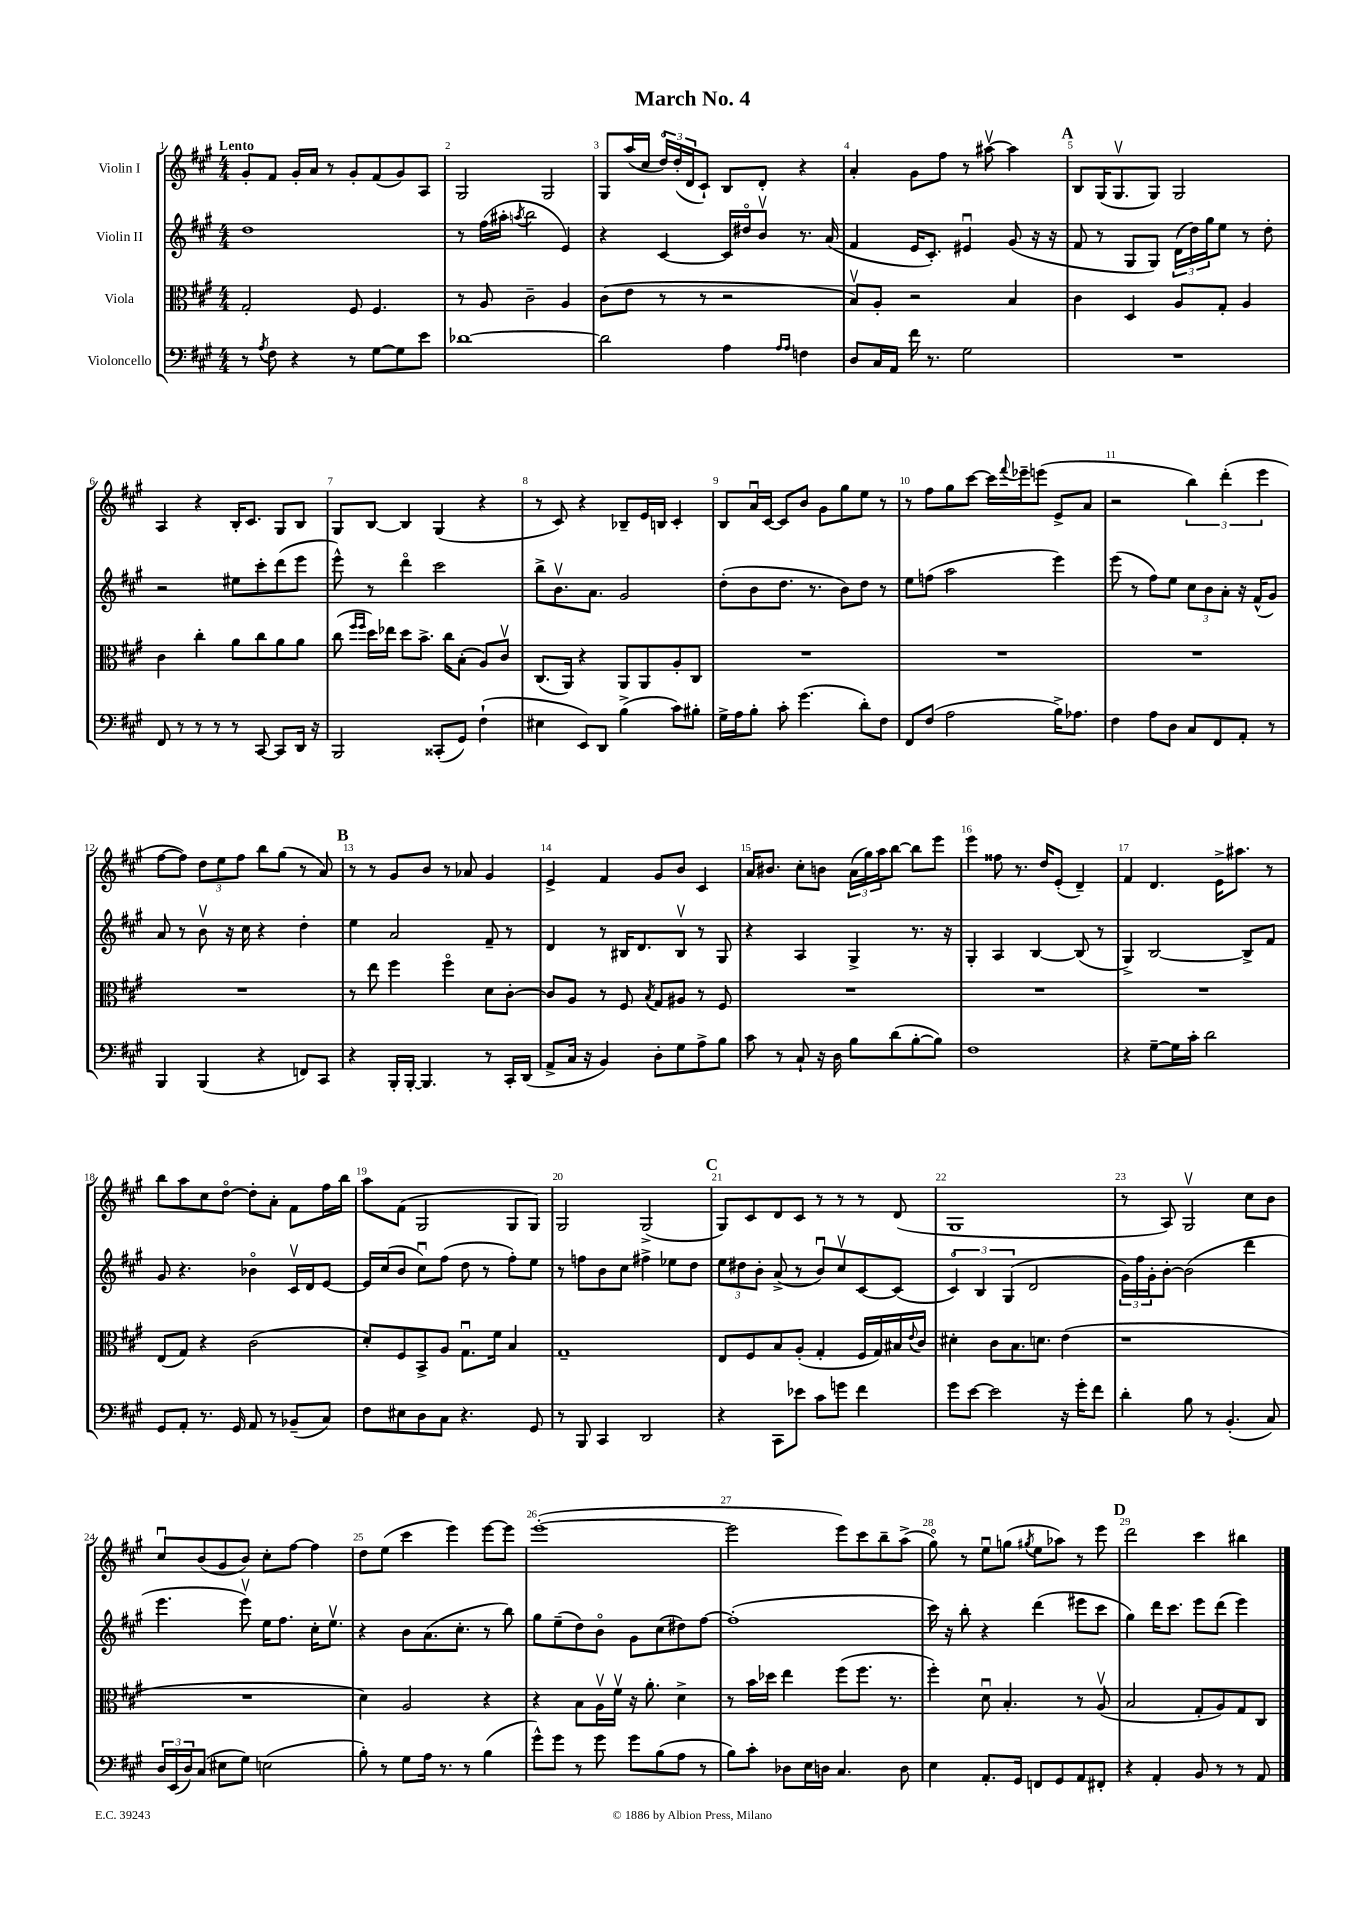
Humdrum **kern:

**kern	**kern	**kern	**kern
*part4	*part3	*part2	*part1
*staff4	*staff3	*staff2	*staff1
*I"Violoncello	*I"Viola	*I"Violin II	*I"Violin I
*clefF4	*clefC3	*clefG2	*clefG2
*k[f#c#g#]	*k[f#c#g#]	*k[f#c#g#]	*k[f#c#g#]
*M4/4	*M4/4	*M4/4	*M4/4
=1	=1	=1	=1
!	!	!	!LO:TX:a:B:t=Lento
8r	2G#'/	1dd	8g#'/L
8qA/	.	.	.
8F#\	.	.	8f#/J
4r	.	.	16g#'/LL
.	.	.	16a/JJ
.	.	.	8r
8r	8F#/	.	8g#'/L
[8G#\L	4.F#/	.	(8f#/
8G#\]	.	.	8g#/)
8e\J	.	.	8A/J
=2	=2	=2	=2
[1d-X	8r	8r	2G#/
.	8A/	(16ff#\LL	.
.	.	16aa#X'\JJ	.
.	.	8qaan/	.
.	2c#~\	2bb\	.
.	.	.	2G#/
.	4A/	4e/)	.
=3	=3	=3	=3
2d-\]	(8c#\L	4r	8G#/L
.	8e\J	.	(16aa/L
.	.	.	16cc#/JJ
.	8r	[4c#/	24dd/LL)
.	.	.	(24dd'/
.	.	.	24d/J
.	8r	.	8c#`/J)
4A\	2r	16c#/LL]	8B/L
.	.	16dd#X/J	.
.	.	8bv/J	8d'/J
16qqA/LL	.	.	.
16qqA/JJ	.	.	.
4Fn\	.	8.r	4r
.	.	(16a/	.
=4	=4	=4	=4
8D/L	8Bv/L)	4f#/	4a'/
16C#/L	8A'/J	.	.
16AA/JJ	.	.	.
16f#\	2r	16e/KL	8g#\L
8.r	.	8.c#'/J)	.
.	.	.	8ff#\J
2G#\	.	4e#Xu/	8r
.	.	.	[8aa#Xv\
.	4B/	(8g#/	4aa#\]
.	.	16r	.
.	.	16r	.
!!LO:REH:place=s1:t=A
=5	=5	=5	=5
1r	4c#\	8f#/	8B/L
.	.	8r	(16G#/K
.	.	.	8.G#v/
.	4D/	8G#/L	.
.	.	8G#/J)	8G#/J)
.	8A/L	(24d\LL	2G#/
.	.	24dd\)	.
.	.	24gg#\J	.
.	8G#'/J	8ee\J	.
.	4A/	8r	.
.	.	8dd'\	.
!!LO:LB:g=z
=6	=6	=6	=6
8FF#/	4c#\	2r	4A/
8r	.	.	.
8r	4cc#'\	.	4r
8r	.	.	.
8r	8a\L	8ee#X\L	16B'/KL
.	.	.	8.c#/J
[8CC#/	8cc#\	8ccc#'\	.
8CC#/L]	8a\	(8ddd\	8G#/L
16DD/Jk	8a\J	8eee\J	8B/J
16r	.	.	.
=7	=7	=7	=7
2BBB/	(8cc#\	8eee^^\)	8G#/L
.	16qqff#/LL	.	.
.	16qqff#/JJ	.	.
.	16dd\LL)	8r	[8B/J
.	16ee-X\JJ	.	.
.	8dd\L	4ddd\	4B/]
.	8.b^\J	.	.
(8CC##X'/L	.	2ccc#\	(4G#/
.	16cc#\KL	.	.
8GG#/J)	(8B'\J	.	.
(4F#`\	8A/L)	.	4r
.	8c#v/J	.	.
=8	=8	=8	=8
4E#X\	(8.C#/L	8bb^\L	8r
.	.	8.bv\	8c#/)
.	16AA/Jk)	.	.
8EE/L)	4r	.	4r
.	.	8.a\J	.
8DD/J	.	.	.
(4B^\	8AA/L	2g#/	8B-X~/L
.	8AA/	.	16e/L
.	.	.	16Bn/JJ
8c#\L)	8A'/	.	4c#'/
8B#X'\J	8C#/J	.	.
=9	=9	=9	=9
16G#^\LL	1r	(8dd'\L	8B/L
16A\J	.	.	.
8B'\J	.	8b\	16au/L
.	.	.	[16c#/JJ
8c#'\	.	8.dd\J	8c#/L]
(4.g#\	.	.	8b/J
.	.	8.r	.
.	.	.	8g#\L
.	.	8b\L)	8gg#\
8d'\L)	.	8dd\J	8ee\J
8F#\J	.	8r	8r
=10	=10	=10	=10
8FF#/L	1r	8ee\L	8r
(8F#/J	.	(8ffn\J	8ff#\L
2A\	.	2aa\	8gg#\
.	.	.	[8ccc#\J
.	.	.	16ccc#\LL]
.	.	.	8qqfff#/
.	.	.	16eee-X~\J
.	.	.	(8eeen\J
16B^\KL)	.	4eee\)	8e^/L
8.A-X\J	.	.	.
.	.	.	8a/J
=11	=11	=11	=11
4F#\	1r	(8eee\	2r
.	.	8r	.
8A\L	.	8ff#\L)	.
8D\J	.	8ee\J	.
8C#/L	.	12cc#\L	6bb\)
.	.	12b\	.
8FF#/	.	.	.
.	.	12a'\J	(6ddd'\
8AA'/J	.	16r	.
.	.	(16f#^^/KL	.
.	.	.	6eee\
8r	.	8g#/J)	.
!!LO:LB:g=z
=12	=12	=12	=12
4BBB/	1r	8a/	[8ff#\L
.	.	8r	8ff#\J])
(4BBB/	.	8bv\	12dd\L
.	.	.	12ee\
.	.	16r	.
.	.	.	12ff#\J
.	.	16cc#\	.
4r	.	4r	8bb\L
.	.	.	(8gg#\J
8FFn/L)	.	4dd'\	8r
8CC#/J	.	.	8a/)
!!LO:REH:place=s1:t=B
=13	=13	=13	=13
4r	8r	4ee\	8r
.	8ee\	.	8r
16BBB'/LL	4ff#\	2a/	8g#/L
[16BBB'/JJ	.	.	.
4.BBB/]	.	.	8b/J
.	4ff#\	.	8r
.	.	.	8a-X/
8r	8d\L	8f#~/	4g#/
16CC#'/LL	[8c#'\J	8r	.
(16DD/JJ	.	.	.
=14	=14	=14	=14
8AA^/L	8c#/L]	4d/	4e^/
16C#/Jk	8A/J	.	.
16r	.	.	.
4BB/)	8r	8r	4f#/
.	8F#/	16B#X/KL	.
.	.	8.d/	.
.	8qB/	.	.
8D'\L	8G#/L	.	8g#/L
8G#\	8A#X/J	8B#v/J	8b/J
8A^\	8r	8r	4c#/
8B\J	8F#/	8G#/	.
=15	=15	=15	=15
8c#\	1r	4r	16a/KL
.	.	.	8.b#X/J
8r	.	.	.
8C#`/	.	4A/	8cc#'\L
16r	.	.	8bn\J
16D\	.	.	.
8B\L	.	4G#^/	(24a\LL
.	.	.	24gg#\)
.	.	.	24aa\J
(8d\	.	.	[8bb\J
[8B'\	.	8.r	8bb\L]
8B\J])	.	.	8eee\J
.	.	16r	.
=16	=16	=16	=16
1F#	1r	4G#'/	4eee\
.	.	4A/	8ff##X\
.	.	.	8.r
.	.	[4B/	.
.	.	.	16dd/KL
.	.	.	(8e'/J
.	.	(8B/]	4d~/)
.	.	8r	.
=17	=17	=17	=17
4r	1r	4G#^/)	4f#/
[8G#~\L	.	[2B/	4.d/
16G#\L]	.	.	.
16c#'\JJ	.	.	.
2d\	.	.	.
.	.	.	16e^\KL
.	.	.	8.aa#X\J
.	.	8B^/L]	.
.	.	8f#/J	8r
!!LO:LB:g=z
=18	=18	=18	=18
8GG#/L	(8E/L	8g#/	8bb\L
8AA'/J	8G#/J)	4.r	8aa\
8.r	4r	.	8cc#\
.	.	.	[8dd\J
16GG#/	.	.	.
8AA/	(2c#\	4b-X\	8dd'\L]
8r	.	.	8a'\J
(8BB-X~/L	.	16c#v/LL	8f#\L
.	.	16d/J	.
8C#/J)	.	[8e/J	16ff#\L
.	.	.	16bb\JJ
=19	=19	=19	=19
8F#\L	8d'/L)	16e/LL]	8aa\L
.	.	(16cc#/J	.
8E#X\	8F#/	8b/J	(8f#\J
8D\	8BB^/	8cc#u\L)	2G#/
8C#\J	8A/J	(8ff#\J	.
4.r	8.G#u\L	8dd\	.
.	.	8r	.
.	16f#\Jk	.	.
.	4B/	8ff#'\L)	8G#/L
8GG#/	.	8ee\J	8G#/J)
=20	=20	=20	=20
8r	1G#~	8r	2G#/
8BBB/	.	8ffn\L	.
4CC#/	.	8b\	.
.	.	8cc#\J	.
2DD/	.	4ff#X^\	(2G#^/
.	.	8ee-X\L	.
.	.	8dd\J	.
!!LO:REH:place=s1:t=C
=21	=21	=21	=21
4r	8E/L	12ee\L	8G#/L)
.	.	12dd#X\	.
.	8F#/	.	8c#/
.	.	12b'\J	.
8CC#\L	8B/	(8a^/	8d/
8e-X\J	(8A'/J	8r	8c#/J
8c#\L	4G#'/	8bu/L)	8r
8gn\J	.	8cc#v/	8r
4f#\	16F#/LL	[8c#/	8r
.	16G#/)	.	.
.	16B#X/	(8c#/J]	(8d/
.	8qqe/	.	.
.	16c#/JJ	.	.
=22	=22	=22	=22
8g#\L	4d#X'\	6c#/)	1G#
[8e\J	.	.	.
.	.	6B/	.
2e\]	8c#\L	.	.
.	.	(6G#/	.
.	8.B\	.	.
.	.	2d/	.
.	8.dn\J	.	.
16r	(4e\	.	.
16g#'\KL	.	.	.
8f#\J	.	.	.
=23	=23	=23	=23
4d'\	1r	24g#\LL)	8r
.	.	24ff#\	.
.	.	24g#'\J	.
.	.	[8b'\J	8A/)
8B\	.	(2b\]	2G#v/
8r	.	.	.
(4.BB'/	.	.	.
.	.	4ddd\	8cc#\L
8C#/)	.	.	8b\J
!!LO:LB:g=z
=24	=24	=24	=24
24D/LL	1r	4.eee\	8cc#u/L
(24EE/	.	.	.
24D/J)	.	.	.
(8C#/J	.	.	(8b/
8E#X\L	.	.	8g#/
8G#\J)	.	8eeev\)	8b/J)
(2En\	.	16ee\KL	8cc#'\L
.	.	8.ff#\J	.
.	.	.	[8ff#\J
.	.	16cc#'\KL	4ff#\]
.	.	8.eev\J	.
=25	=25	=25	=25
8B'\)	4d\)	4r	8dd\L
8r	.	.	(8ee\J
8G#\L	2A/	8b\L	4ccc#\
16A\Jk	.	(8.a\	.
8.r	.	.	.
.	.	.	4eee\)
.	.	8.cc#'\J	.
8r	.	.	.
(4B\	4r	8r	[8eee\L
.	.	8bb\)	8eee\J]
=26	=26	=26	=26
8g#^^\L)	4r	8gg#\L	([1eee'
8g#\J	.	(8ee~\	.
8r	8B\L	8dd\)	.
8g#\	16Av\L	8b\J	.
.	16f#v\JJ	.	.
8g#\L	16r	8g#\L	.
.	8.a'\	.	.
(8B\	.	(8cc#\	.
8A\J	4d^\	8dd#X\)	.
8r	.	[8ff#\J	.
=27	=27	=27	=27
8B\L)	8r	(1ff#']	2eee\]
8c#'\J	16b\LL	.	.
.	16dd-X\JJ	.	.
8D-X\L	4ee\	.	.
16E\L	.	.	.
16Dn\JJ	.	.	.
4.C#/	(8ff#\L	.	8eee\L)
.	8.ff#\J	.	8ccc#\
.	.	.	8bb~\
.	8.r	.	.
8D\	.	.	(8aa^\J
=28	=28	=28	=28
4E\	4ff#'\)	16ccc#\)	8gg#\)
.	.	16r	.
.	.	8bb'\	8r
8.AA'/L	8du\	4r	8eeu\L
.	4.B'/	.	(8ggn\J
16GG#/Jk	.	.	.
.	.	.	8qgg#X/
8FFn/L	.	(4ddd\	8ee\L
8GG#/	.	.	8aa-X\J)
8AA/	8r	8eee#X\L	8r
8FF#X'/J	(8Av/	8ccc#\J	8eee\
!!LO:REH:place=s1:t=D
=29	=29	=29	=29
4r	2B/	4gg#\)	2ddd\
4AA'/	.	16ddd\KL	.
.	.	8.ccc#\J	.
8BB/	8G#'/L	8eee\L	4ccc#\
8r	8A/)	(8ddd\J	.
8r	8G#/	4eee\)	4bb#X\
8AA/	8C#/J	.	.
==	==	==	==
*-	*-	*-	*-
